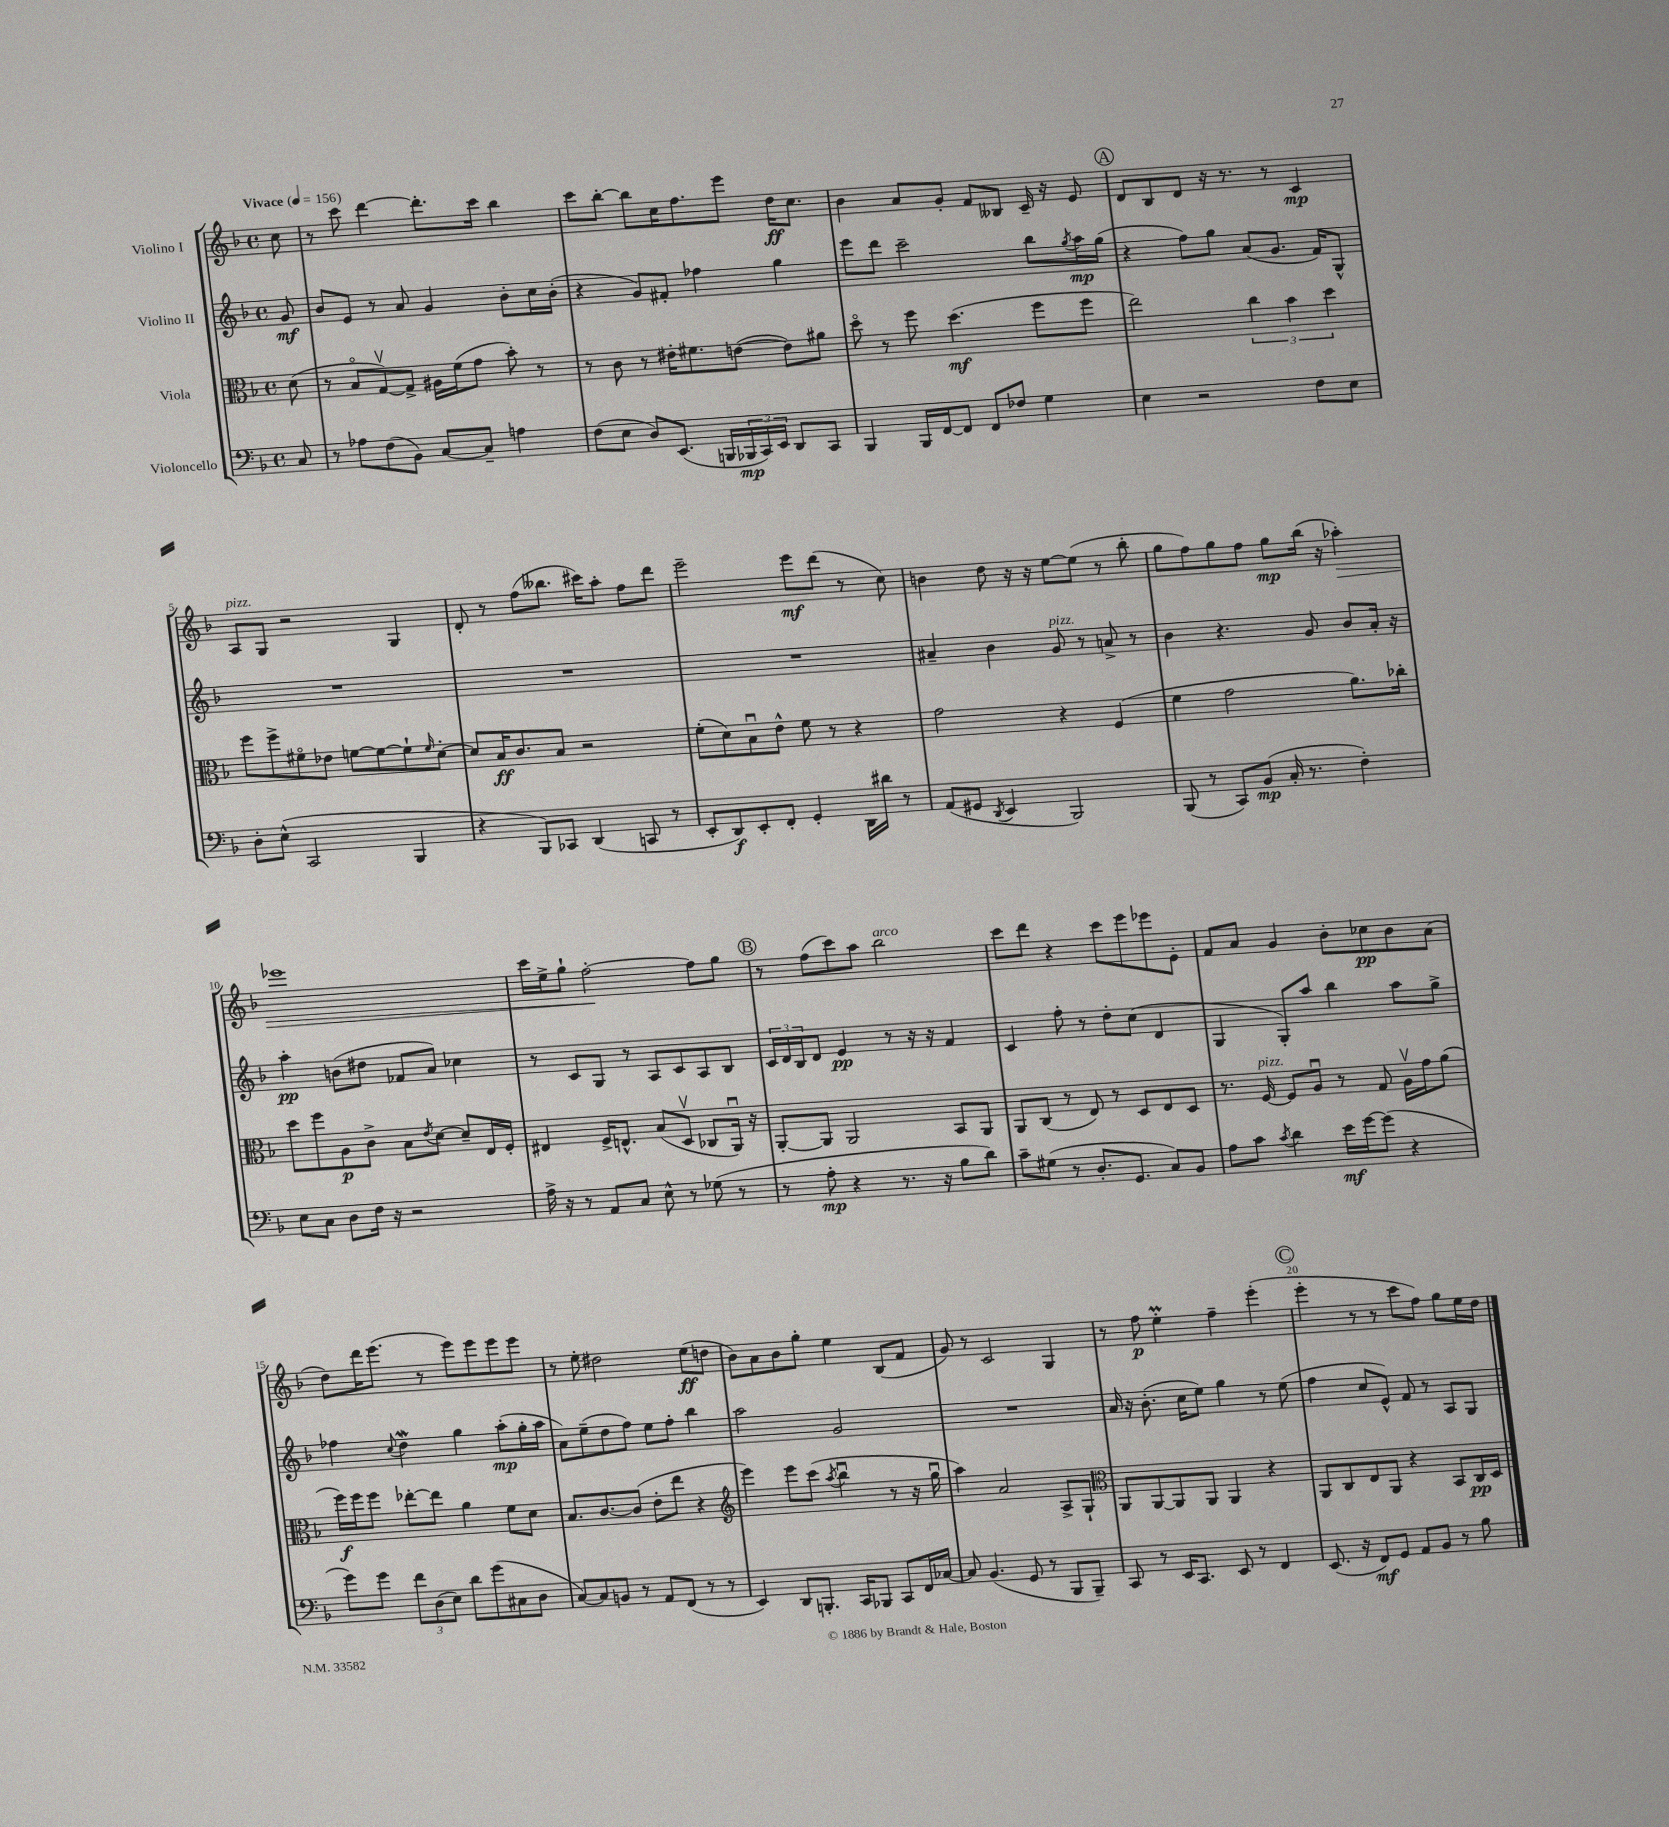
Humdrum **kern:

**kern	**kern	**kern	**kern
*staff4	*staff3	*staff2	*staff1
*clefF4	*clefC3	*clefG2	*clefG2
*k[b-]	*k[b-]	*k[b-]	*k[b-]
*M4/4	*M4/4	*M4/4	*M4/4
*met(c)	*met(c)	*met(c)	*met(c)
*MM156	*MM156	*MM156	*MM156
8C	(8d	8g	8cc
=	=	=	=
8r	8r	8b-	8r
8A-	8B-o	8e	8ccc
(8F	[8Gv)	8r	[4ddd
8BB-)	8G^]	8a	.
[8C	16A#	4g	8.ddd']
.	(16f	.	.
8C~]	8g	.	.
.	.	.	16ccc
4A	8b-')	8b-'	4bb-
.	8r	16cc	.
.	.	(16b-'	.
=	=	=	=
(8F	8r	4r	8ccc
8E	8c	.	[8bb-'
8D)	8r	8g)	8bb-]
(8.EE	16e#'	8f#'	16cc
.	8.f#	.	8.ff
.	.	4ff-	.
16BBB	.	.	.
24BBB-	([8e	.	8eee
24CC)	.	.	.
24EE	.	.	.
8DD	8e])	4gg	16dd
.	.	.	8.cc
8CC	8a#	.	.
=	=	=	=
4BBB-	8ddo	8eee	4b-
.	8r	8ddd	.
16BBB-	8ff	2ccc~	8a
[16FF	.	.	.
8FF]	(4.dd	.	8g'
8FF	.	.	8f
8F-	.	.	8B--
4G	8ff	8bb-	16c~
.	.	.	16r
.	.	8qgg	.
.	8ff	16aa	8e
.	.	(16gg	.
=	=	=	=
4E	2ee)	4r	8d
.	.	.	8B-
2r	.	8ff)	8d
.	.	8gg	16r
.	.	.	8.r
.	6cc	(8a	.
.	.	8.g	8r
.	6b-	.	.
8F	.	.	4c
.	.	16f)	.
.	6dd	.	.
8E	.	8G^^	.
=	=	=	=
8D'	8ff	1r	8A
(8E^^	8ff^	.	8G
2CC	8f#o	.	2r
.	8e-	.	.
.	[8f	.	.
.	8f_	.	.
4BBB-	8f`]	.	4G
.	16qqf	.	.
.	[8d'	.	.
=	=	=	=
4r	8d]	1r	8d'
.	16B-	.	8r
.	8.c	.	.
8BBB-)	.	.	(8ff
8CC-	8B-	.	8.bb--
(4DD	2r	.	.
.	.	.	16ccc#)
.	.	.	8aa'
8CC	.	.	8ff
8r	.	.	8ddd
=	=	=	=
8EE'	(8f'	1r	2eee~
8DD)	8d)	.	.
8EE'	8B-u	.	.
8FF'	8e^^	.	.
4GG'	8f	.	8eee
.	8r	.	(8ddd
16DD	4r	.	8r
16d#	.	.	.
8r	.	.	8cc)
=	=	=	=
(8AA	2g	4a#~	4b
8GG#	.	.	.
8qDD	.	.	.
4EE	.	4b-	8dd
.	.	.	16r
.	.	.	16r
2BBB-)	4r	8g	[8ee
.	.	8r	(8ee]
.	(4F	8a^	8r
.	.	8r	8bb-'
=	=	=	=
(8BBB-	4f	4b-	8gg
8r	.	.	8ff)
8CC)	2g	4.r	8gg
(8BB-	.	.	8ff
16C'	.	.	8gg
8.r	.	.	.
.	.	8g	(16bb-
.	.	.	16r
4F')	8.a)	8b-	4aa-')
.	.	16a'	.
.	16cc-'	16r	.
=	=	=	=
8E	8dd	4aa'	1eee-
8C	8ff	.	.
8D	8A	(8b	.
16F	8c^	8dd#	.
16r	.	.	.
2r	8B-	8f-	.
.	8qe	.	.
.	[8d	8a)	.
.	8d~]	4cc-	.
.	16E	.	.
.	16F'	.	.
=	=	=	=
16A^	4E#	8r	16ccc
16r	.	.	16ee^
8r	.	8c	8gg`
8AA	16F^	8G	[2ff'
.	8.E^^	.	.
8C	.	8r	.
8E^^	(8B-	8A	.
8r	8Dv	8c	.
(8G-	8C-	8A	8ff]
8r	16AAu)	8B-	8gg
.	16r	.	.
=	=	=	=
8r	[8AA'	24c	8r
.	.	24d	.
.	.	24B-	.
8A'	8AA]	8d	(8ff
4r	2AA	4e	8ccc)
.	.	.	8aa
8.r	.	8r	2bb-
.	.	16r	.
16r	.	16r	.
8B-	8BB-	4f	.
8d)	8AA	.	.
=	=	=	=
8c~	8AA	4c	8ccc
(8G#	(8C	.	8ddd
8r	8r	8ff'	4r
8.D'	8E)	8r	.
.	8r	8dd'	8ccc
8.GG	.	.	.
.	8D	(8cc	8eee
8C)	8E	4d	8eee-
8BB-	8D	.	8e'
=	=	=	=
8A	8.r	4G	8f
8c	.	.	8a
.	[16F	.	.
8qc	.	.	.
4d	8F]	8G')	4g
.	8Au	8aa	.
16e	8r	4bb-	8b-'
[16g	.	.	.
(8g]	8G	.	8cc-
4r	16Av	8aa	8b-
.	16g	.	.
.	(8a	8gg^	(8a
=	=	=	=
8g)	16ff)	4ff-	8dd)
.	16ff	.	.
8g	8ff	.	16ddd
.	.	.	(8.eee
.	.	8qqcc	.
12f	[8ee-'	4dd	.
(12D	.	.	.
.	8ee-]	.	8r
12E)	.	.	.
8d	4a	4gg	8eee)
(8g	.	.	8eee
8C#	8f	(8aa'	8eee
8D	8d	16gg'	8eee
.	.	16aa	.
=	=	=	=
[8C)	8.B-	8a)	8r
8C]	.	(8ee~	8ee'
.	[8.c	.	.
8BB	.	8dd	2dd#
8r	(8c]	8ff)	.
8AA	8e'	8ee	.
(8FF	8ee	8ff'	.
8r	4r	4bb-	(8ee
8r	.	.	8dd
=	=	=	=
*	*clefG2	*	*
4EE)	4eee)	2aa	8b-)
.	.	.	8a
8DD	8eee	.	8b-
8.BBB'	(8ccc	.	8gg'
.	8qaa	.	.
.	4bb-u	2g	4ee
16CC	.	.	.
8BBB-	.	.	.
8CC	8r	.	(8B-
16FF	16r	.	8f
[16C-	16ggu	.	.
=	=	=	=
8C-]	4aa)	1r	8g)
(4.BB-	.	.	8r
.	2a	.	2c
8GG	.	.	.
8r	.	.	.
8BBB-	8A^	.	4G
8BBB-~)	8G`	.	.
=	=	=	=
*	*clefC3	*	*
8CC	8AA	16a	8r
.	.	16r	.
8r	[8AA	(8.b-'	8ff
16EE	8AA]	.	4ee'
8.CC	.	16cc	.
.	8AA	8ee)	.
8EE	4AA	4gg	4ff~
8r	.	.	.
4FF	4r	8r	(4eee'
.	.	(8ee	.
=	=	=	=
(8.EE	8AA	4ff	4eee'
.	8C	.	.
16r	.	.	.
8FF)	8E	8cc	8r
8GG	8AA	8e^^)	8r
8AA	4r	8f	8ccc
8BB-	.	8r	8ff)
8r	8BB-	8A	8gg
8B-	16C	8G	16ee
.	16D	.	16dd
==	==	==	==
*-	*-	*-	*-
